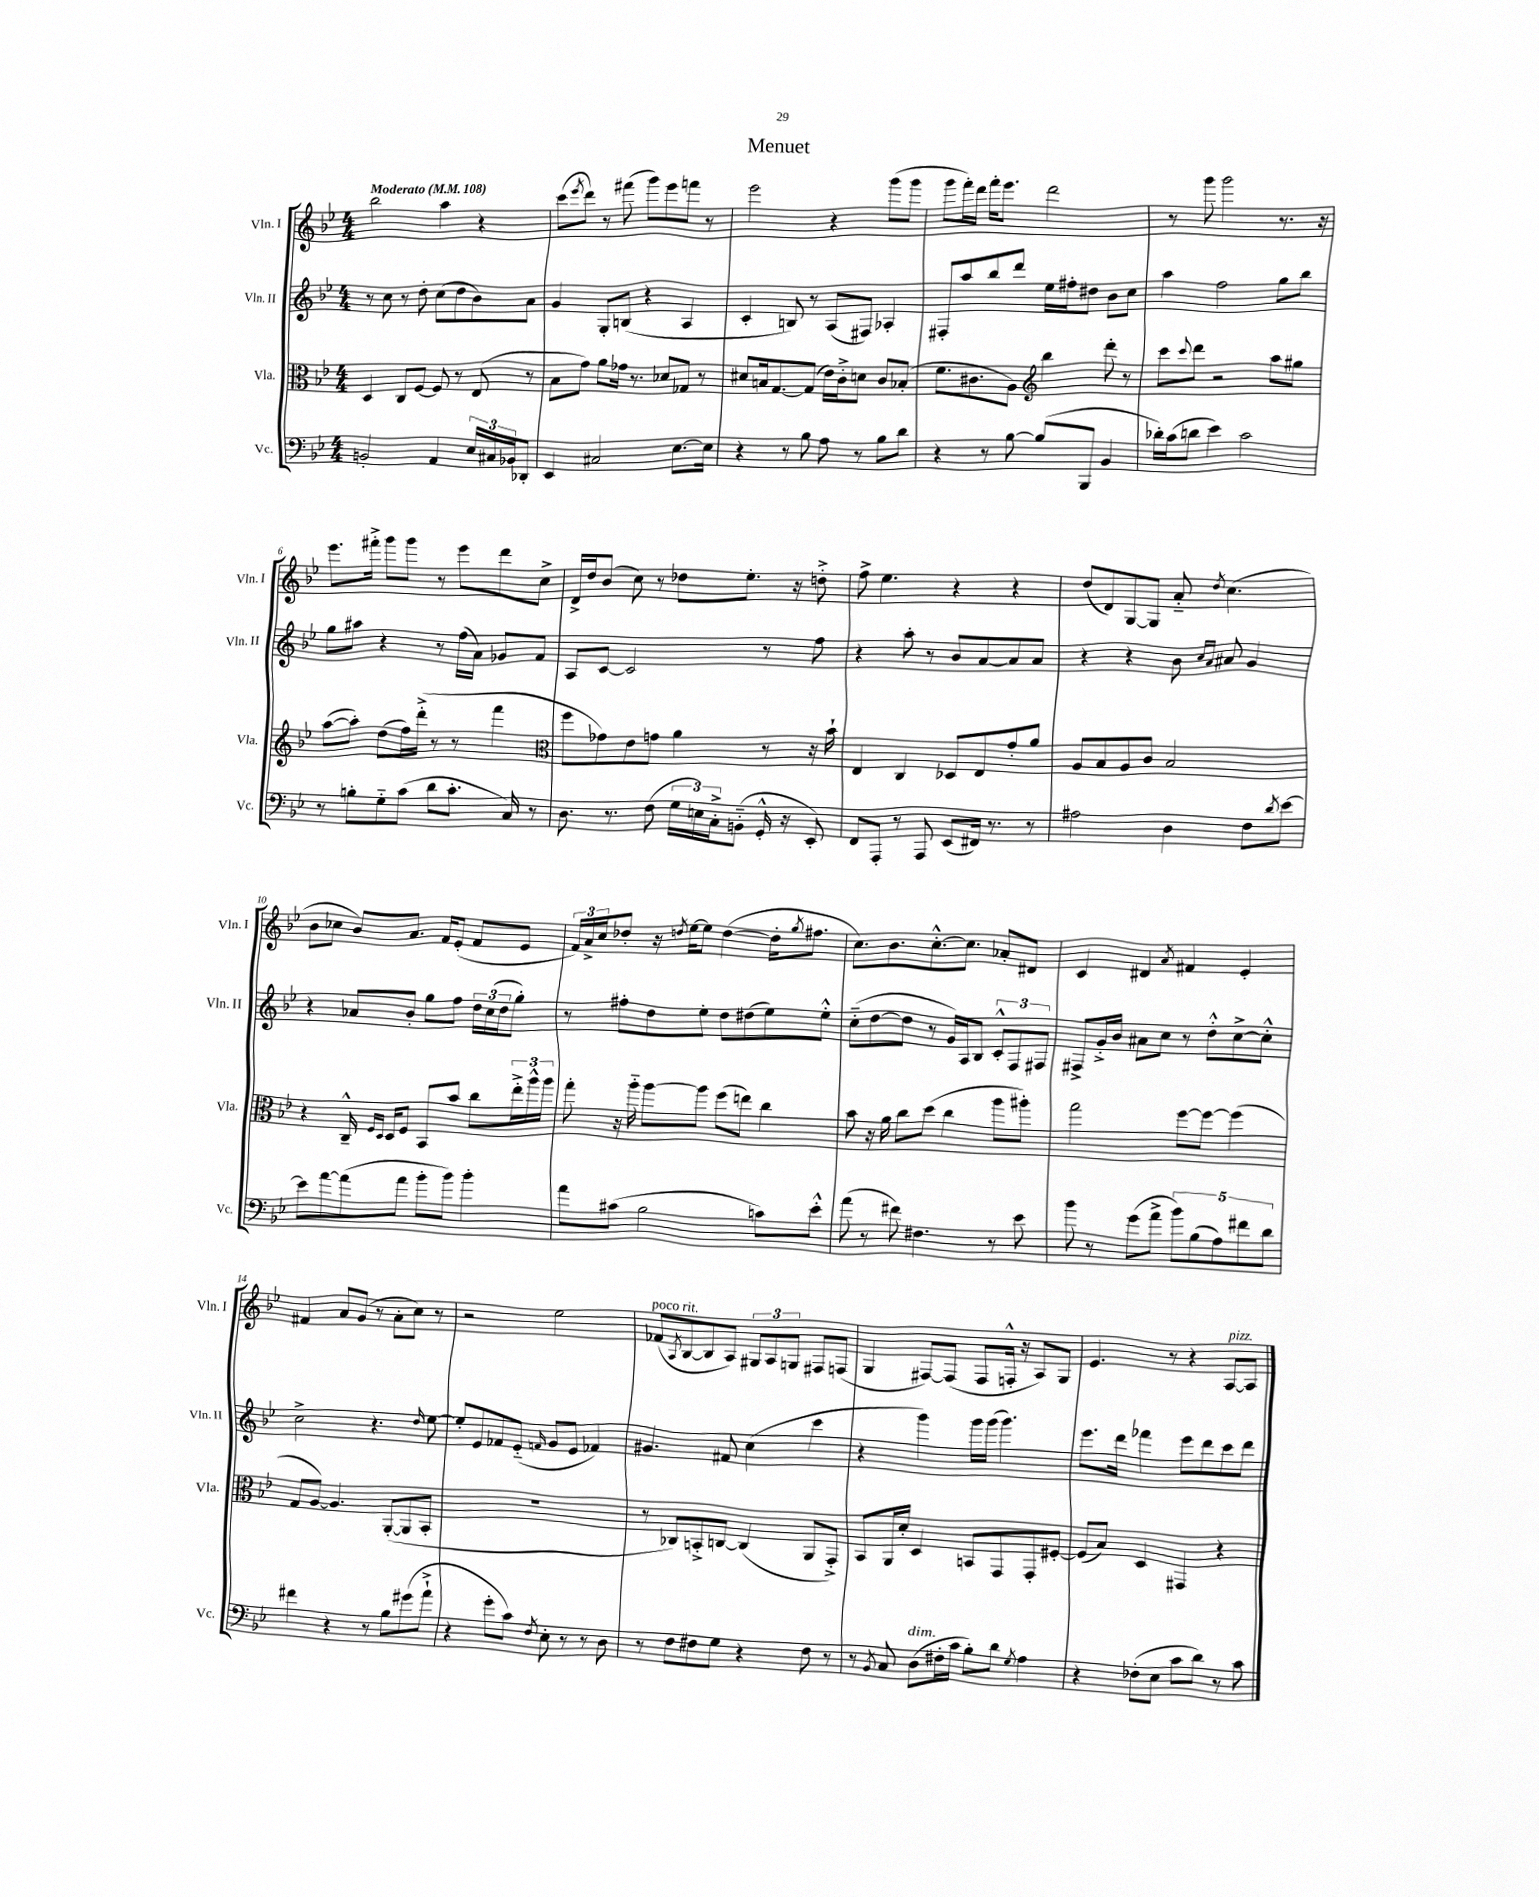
\header { title = "Menuet" }
<<
\new StaffGroup <<
\new Staff = "s0" \with { instrumentName = "Vln. I" shortInstrumentName = "Vln. I" } {
    \clef treble \key bes \major \numericTimeSignature \time 4/4 \tempo "Moderato" 4 = 108
    bes''2 a''4 r4 |
    c'''8( \acciaccatura { ees'''8 } d'''8) r8 fis'''8( g'''8) ees'''8 f'''8 r8 |
    ees'''2 r4 g'''8( g'''8 |
    g'''8 f'''16-.) d'''16 f'''16-. ees'''8. d'''2 |
    r8 g'''8 g'''2 r8. r16 |
    ees'''8. fis'''16-.-> g'''8 g'''8 r8 ees'''8 d'''8 c''8-> |
    d'16-> d''16 bes'8( c''8) r8 des''8 ees''8.-. r16 d''8-.-> |
    f''8-> ees''4. r4 r4 |
    d''8( d'8) g8~ g8 a'8-_ \acciaccatura { d''8 } c''4.( |
    bes'8 ces''8 bes'8) a'8. f'16 ees'8-.( f'8 ees'8 |
    \tuplet 3/2 { f'16) a'16-> c''16 } des''8-. r16 \acciaccatura { d''8 } ees''16~ ees''8 d''4~( d''16-. \acciaccatura { g''8 } fis''8. |
    c''8.) bes'8. c''8.~-.-^ c''8. aes'8-. dis'8 |
    c'4 dis'4 \acciaccatura { a'8 } fis'4 ees'4-. |
    fis'4 a'8 g'8( r8 a'8-. c''8) r8 |
    r2 ees''2 |
    fes'8^\markup { \italic "poco rit." }( \acciaccatura { a8 } bes8~ bes8 a8) \tuplet 3/2 { gis8 a8 g8 } fis8 f8( |
    g4 fis8~) fis8( fis8 f16-.-^ r16 a8) g8 |
    ees'4. r8 r4 a8~^\markup { \italic "pizz." } a8 \bar "|." |
}
\new Staff = "s1" \with { instrumentName = "Vln. II" shortInstrumentName = "Vln. II" } {
    \clef treble \key bes \major \numericTimeSignature \time 4/4
    r8 c''8 r8 d''8-. c''8( d''8 bes'8) a'8 |
    g'4 g8-. b8( r4 a4 |
    c'4-. b8) r8 a8( fis8) aes4-. |
    fis8-. a''8 bes''8 d'''8 ees''16 fis''16-. dis''8 bes'8 c''8 |
    a''4 f''2 g''8 bes''8 |
    g''8 ais''8 r4 r8 f''16( a'16) ges'8 f'8 |
    a8 c'8~ c'2 r8 f''8 |
    r4 a''8-. r8 bes'8 a'8~ a'8 a'8 |
    r4 r4 bes'8 \grace { c''16 a'16 } ais'8 g'4 |
    r4 aes'8 bes'8-. g''8 f''8 \tuplet 3/2 { d''16 c''16( d''16 } g''8-.) |
    r8 fis''8-. d''8 ees''8-. d''8 dis''8( ees''8) ees''8-.-^ |
    c''8-_( d''8~ d''8 r8 g'16) a16 bes8 \tuplet 3/2 { c'8-.-^ f8 fis8 } |
    fis8-> g'16-.-> bes'16 ais'8 c''8 r8 d''8-.-^ c''8~-> c''8-.-^ |
    c''2-> r4. \grace { d''16 } ees''8~ |
    ees''8-. ees'8 fes'8 ees'8-_( \grace { f'16 } g'8 ees'8 fes'4) |
    gis'4. fis'8 c''4( c'''4 |
    r4 g'''4) g'''16 g'''16( g'''4.) |
    ees'''8. d'''16 fes'''4 ees'''8 d'''8 c'''8 d'''8 \bar "|." |
}
\new Staff = "s2" \with { instrumentName = "Vla." shortInstrumentName = "Vla." } {
    \clef alto \key bes \major \numericTimeSignature \time 4/4
    d4 c8 f8~ f8 r8 ees8( r8 |
    bes8 g'8) a'8 ges'16 r8. des'8 ges8 r8 |
    dis'8 b16 g8.~ g8( ees'16) c'16-.-> d'8 c'8 bes8-.( |
    f'8. cis'8. a8) \clef treble bes''4 d'''8-. r8 |
    c'''8 \appoggiatura { c'''8 } d'''8 r2 a''8 gis''8 |
    a''8~( a''8-.) d''8( f''16) d'''16-.->( r8 r8 f'''4 |
    \clef alto f''8 ges'8) ees'8 g'8 a'4 r8 r16 bes'16-! |
    ees4 c4 des8 ees8 g'8-. a'8 |
    a8 bes8 a8 c'8 bes2 |
    r4 c16---^ \grace { f16 d16 } d16 f8 bes,8 bes'8 c''8 \tuplet 3/2 { ees''16-.-> a''16-^ a''16 } |
    g''8-. r16 a''16-_ a''8~ a''8 f''8( e''8) c''4 |
    bes'8 r16 a'16 c''8 d''8( c''4 a''8 ais''8-.) |
    g''2 f''8~ f''8~ f''4( |
    g8 a8~) a4. a,8~-.( a,8 bes,8-. |
    R1 |
    r8 ces8) b,8-.-> c8~ c4( a,8 g,8-.->) |
    bes,8 a,16 d'16-. d4 b,8 g,8 g,8-. fis8~-. |
    fis8( bes8) d4 gis,4 r4 \bar "|." |
}
\new Staff = "s3" \with { instrumentName = "Vc." shortInstrumentName = "Vc." } {
    \clef bass \key bes \major \numericTimeSignature \time 4/4
    b,2-. a,4 \tuplet 3/2 { ees16 cis16 bes,16 } des,8-. |
    ees,4 cis2 ees8.~ ees16 |
    r4 r8 bes8 a8 r8 bes8 d'8 |
    r4 r8 bes8~ bes8( bes,,8 bes,4 |
    des'16-.) c'16( d'8 ees'4) c'2 |
    r8 b8-. g8-_ c'8( d'8 c'8.-. c16) r8 |
    d8. r8. f8( \tuplet 3/2 { g16 e16) c16-.-> } b,8-_( g,16-.-^ r16 ees,8-.) |
    f,8 a,,8-. r8 a,,8 ees,8( fis,16) r8. r8 |
    ais2 d4 f8 \acciaccatura { d'8 } ees'8~ |
    ees'8 a'8~ a'8( a'8 bes'8-. bes'8) bes'4-. |
    a'8 cis'8( bes2 c'8) ees'8-.-^ |
    a'8( r8 fis'8) fis4. r8 ees'8 |
    bes'8 r8 g'8( a'8-> \tuplet 5/4 { bes'8) bes8( a8) fis'8 d'8 } |
    fis'4 r4 r8 bes8 gis'8( a'8-!-> |
    r4 g'8-. c'8) \acciaccatura { f8 } ees8-. r8 r8 d8 |
    r8 f8 fis8 g8 r4 fis8 r8 |
    r8 \acciaccatura { bes,8 } c8 d8^\markup { \italic "dim." }( fis16-. c'16 bes8-.) d'8 \acciaccatura { g8 } a4 |
    r4 fes8-.( ees8 c'8 d'8) r8 c'8 \bar "|." |
}
>>
>>
